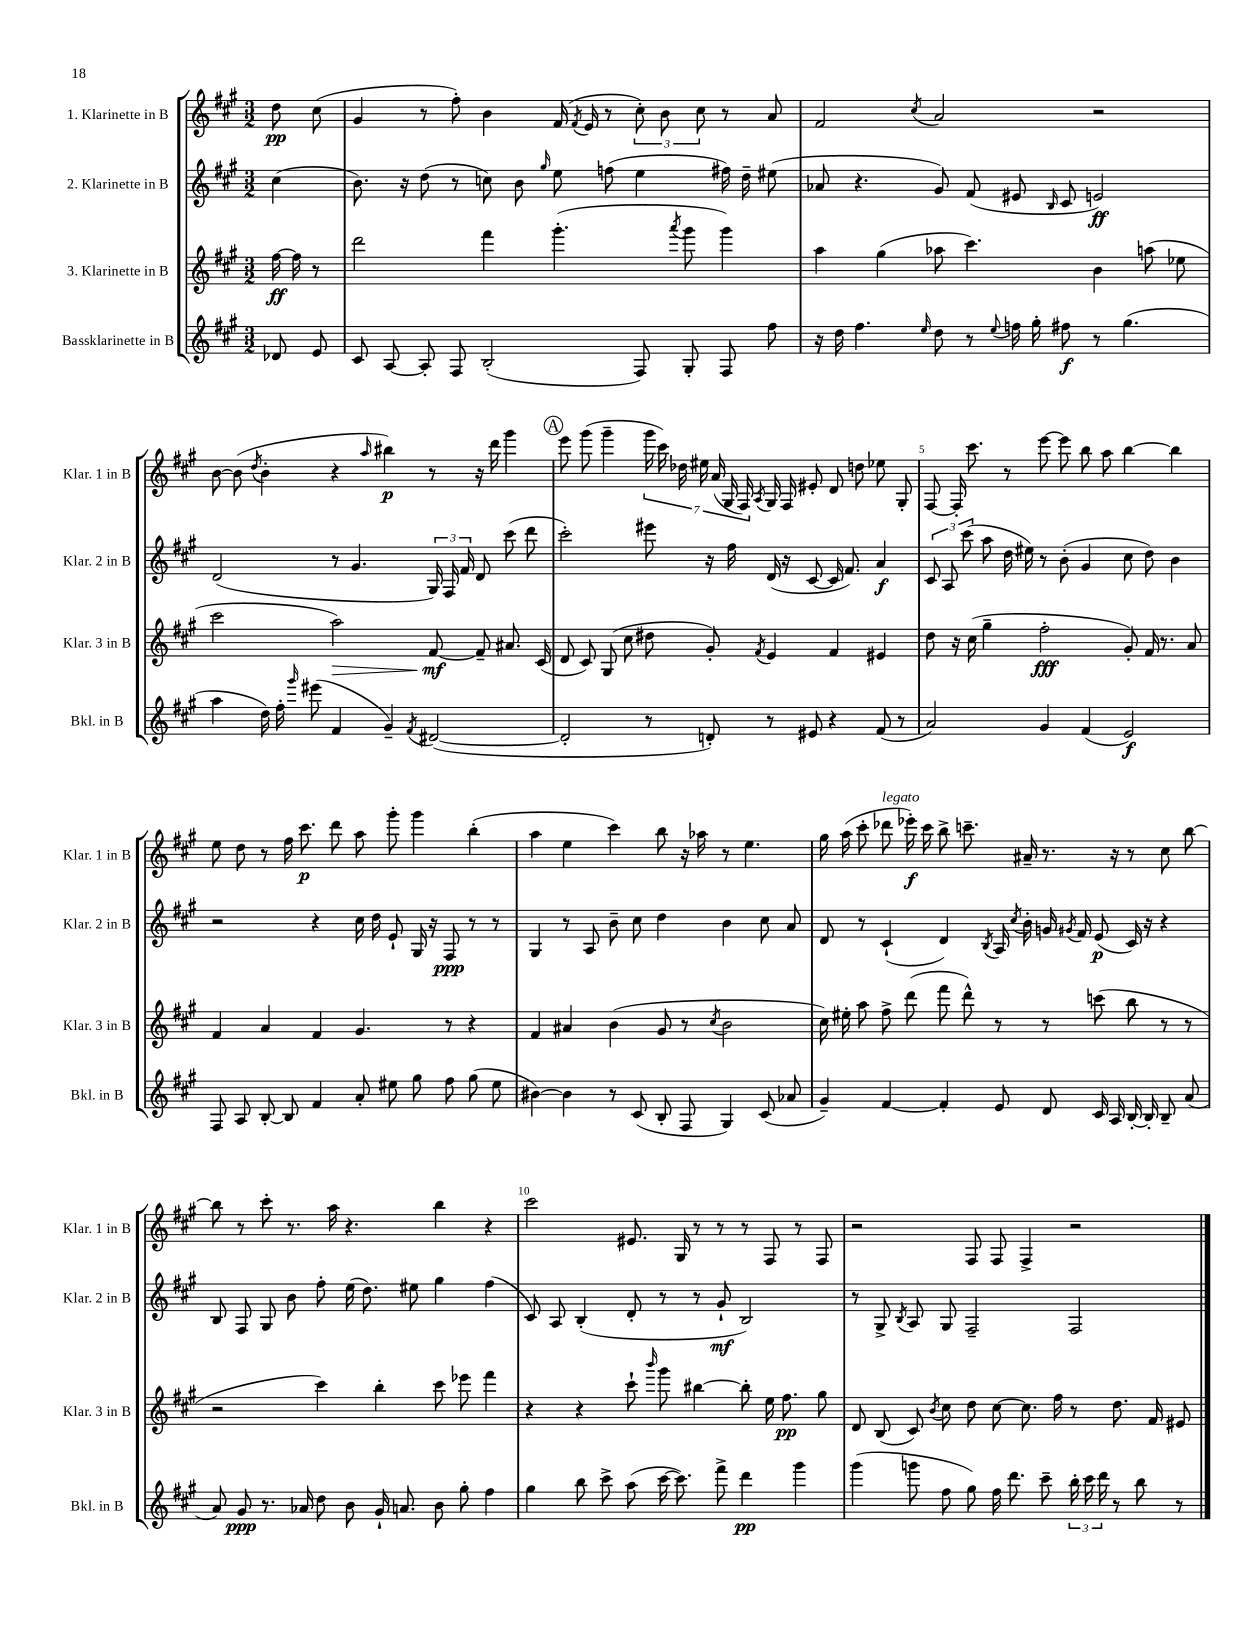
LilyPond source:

<<
\new StaffGroup <<
\new Staff = "s0" \with { instrumentName = "1. Klarinette in B" shortInstrumentName = "Klar. 1 in B" } {
    \clef treble \key a \major \numericTimeSignature \time 3/2 \partial 4
    \autoBeamOff d''8\pp cis''8( |
    gis'4 r8 fis''8-.) b'4 fis'16( \acciaccatura { fis'8 } e'16 r8 \tuplet 3/2 { cis''8-.) b'8 cis''8 } r8 a'8 |
    fis'2 \acciaccatura { cis''8 } a'2 r2 |
    b'8~ b'8( \acciaccatura { d''8 } b'4-. r4 \grace { a''16 } bis''4\p) r8 r16 d'''16 gis'''4 |
    \mark \markup { \circle "A" } e'''8 gis'''8( gis'''4-- \tuplet 7/4 { gis'''16 cis'''16) des''16 eis''16 a'16( gis16 fis16) } \acciaccatura { a8 } gis16 fis16 eis'8-. d'8 d''8 ees''8 gis8-. |
    fis8~ fis16-. cis'''8. r8 e'''8~ e'''8 b''8 a''8 b''4~ b''4 |
    e''8 d''8 r8 fis''16 cis'''8.\p d'''8 a''8 gis'''8-. gis'''4 b''4-.( |
    a''4 e''4 cis'''4) b''8 r16 aes''16 r8 e''4. |
    gis''16 a''16( cis'''8-. des'''8^\markup { \italic "legato" } ees'''16-.\f) cis'''16 b''8-> c'''8.-- ais'16-- r8. r16 r8 cis''8 b''8~ |
    b''8 r8 cis'''8-. r8. a''16 r4. b''4 r4 |
    cis'''2 eis'8. gis16 r8 r8 r8 fis8 r8 fis8 |
    r2 fis8 fis8 fis4-> r2 \bar "|." |
}
\new Staff = "s1" \with { instrumentName = "2. Klarinette in B" shortInstrumentName = "Klar. 2 in B" } {
    \clef treble \key a \major \numericTimeSignature \time 3/2 \partial 4
    \autoBeamOff cis''4( |
    b'8.) r16 d''8( r8 c''8) b'8 \grace { gis''16 } e''8 f''8( e''4 fis''16) d''16-- eis''8( |
    aes'8 r4. gis'8) fis'8( eis'8 \grace { b16 } cis'8 e'2\ff) |
    d'2( r8 gis'4. \tuplet 3/2 { gis16) fis16 fis'16 } d'8 cis'''8( d'''8 |
    \mark \markup { \circle "A" } cis'''2-.) eis'''8 r16 fis''16 d'16( r16 cis'8~ cis'16 fis'8.) a'4\f |
    \tuplet 3/2 { cis'8 a8 cis'''8( } a''8 d''16 eis''16) r8 b'8-.( gis'4 cis''8 d''8) b'4 |
    r2 r4 cis''16 d''16 e'8-! gis16 r16 fis8\ppp r8 r8 |
    gis4 r8 a8 b'8-- cis''8 d''4 b'4 cis''8 a'8 |
    d'8 r8 cis'4-!( d'4) \acciaccatura { b8 } a16 \acciaccatura { cis''8 } b'16-. g'16 \acciaccatura { gis'8 } fis'16 e'8\p( cis'16) r16 r4 |
    b8 fis8 gis8 b'8 fis''8-. e''16( d''8.) eis''8 gis''4 fis''4( |
    cis'8) a8 b4-.( d'8-. r8 r8 gis'8-!\mf b2) |
    r8 gis8-> \acciaccatura { b8 } a8 gis8 fis2-- fis2 \bar "|." |
}
\new Staff = "s2" \with { instrumentName = "3. Klarinette in B" shortInstrumentName = "Klar. 3 in B" } {
    \clef treble \key a \major \numericTimeSignature \time 3/2 \partial 4
    \autoBeamOff fis''16~\ff fis''16 r8 |
    d'''2 fis'''4 gis'''4.-.( \acciaccatura { a'''8 } gis'''8 gis'''4) |
    a''4 gis''4( aes''8 cis'''4.) b'4 a''8( ees''8 |
    cis'''2 a''2\>) fis'8~\mf\! fis'8-- ais'8. cis'16( |
    \mark \markup { \circle "A" } d'8 cis'8) gis8( cis''8 dis''8 gis'8-.) \acciaccatura { fis'8 } e'4 fis'4 eis'4 |
    d''8 r16 cis''16( gis''4-- fis''2-.\fff gis'8-.) fis'16 r8. a'8 |
    fis'4 a'4 fis'4 gis'4. r8 r4 |
    fis'4 ais'4 b'4( gis'8 r8 \acciaccatura { cis''8 } b'2 |
    cis''16) eis''16-. a''8 fis''8-> d'''8( fis'''8 d'''8-^) r8 r8 c'''8( b''8 r8 r8 |
    r2 cis'''4) b''4-. cis'''8 ees'''8 fis'''4 |
    r4 r4 cis'''8-! \grace { b'''16 } gis'''8 bis''4~ bis''8-. e''16 fis''8.\pp gis''8 |
    d'8 b8( cis'8) \acciaccatura { b'8 } cis''8 d''8 cis''8~ cis''8. fis''16 r8 d''8. fis'16 eis'8 \bar "|." |
}
\new Staff = "s3" \with { instrumentName = "Bassklarinette in B" shortInstrumentName = "Bkl. in B" } {
    \clef treble \key a \major \numericTimeSignature \time 3/2 \partial 4
    \autoBeamOff des'8 e'8 |
    cis'8 a8~ a8-. fis8 b2-.( fis8) gis8-. fis8 fis''8 |
    r16 d''16 fis''4. \grace { e''16 } d''8 r8 \appoggiatura { e''8 } f''16 gis''16-. fis''8\f r8 gis''4.( |
    a''4 d''16) fis''16-. \grace { gis'''16 } eis'''8( fis'4 gis'4--) \acciaccatura { fis'8 } dis'2~( |
    \mark \markup { \circle "A" } dis'2-. r8 d'8-.) r8 eis'8 r4 fis'8( r8 |
    a'2) gis'4 fis'4( e'2\f) |
    fis8 a8 b8~-. b8 fis'4 a'8-. eis''8 gis''8 fis''8 gis''8( eis''8 |
    bis'4~) bis'4 r8 cis'8( b8-. fis8 gis4) cis'8( aes'8 |
    gis'4--) fis'4~ fis'4-. e'8 d'8 cis'16 a16 b16~-. b16-. b8-- a'8( |
    a'8) gis'8\ppp r8. aes'16 d''8 b'8 gis'16-! a'8. b'8 gis''8-. fis''4 |
    gis''4 b''8 cis'''8-> a''8( cis'''16~ cis'''8.) fis'''8-> d'''4\pp gis'''4 |
    gis'''4( g'''8 fis''8 gis''8) fis''16 d'''8. cis'''8-- \tuplet 3/2 { b''16-. cis'''16 d'''16 } r8 b''8 r8 \bar "|." |
}
>>
>>
\layout { \context { \Score \override BarNumber.break-visibility = ##(#f #t #t) barNumberVisibility = #(every-nth-bar-number-visible 5) } }
